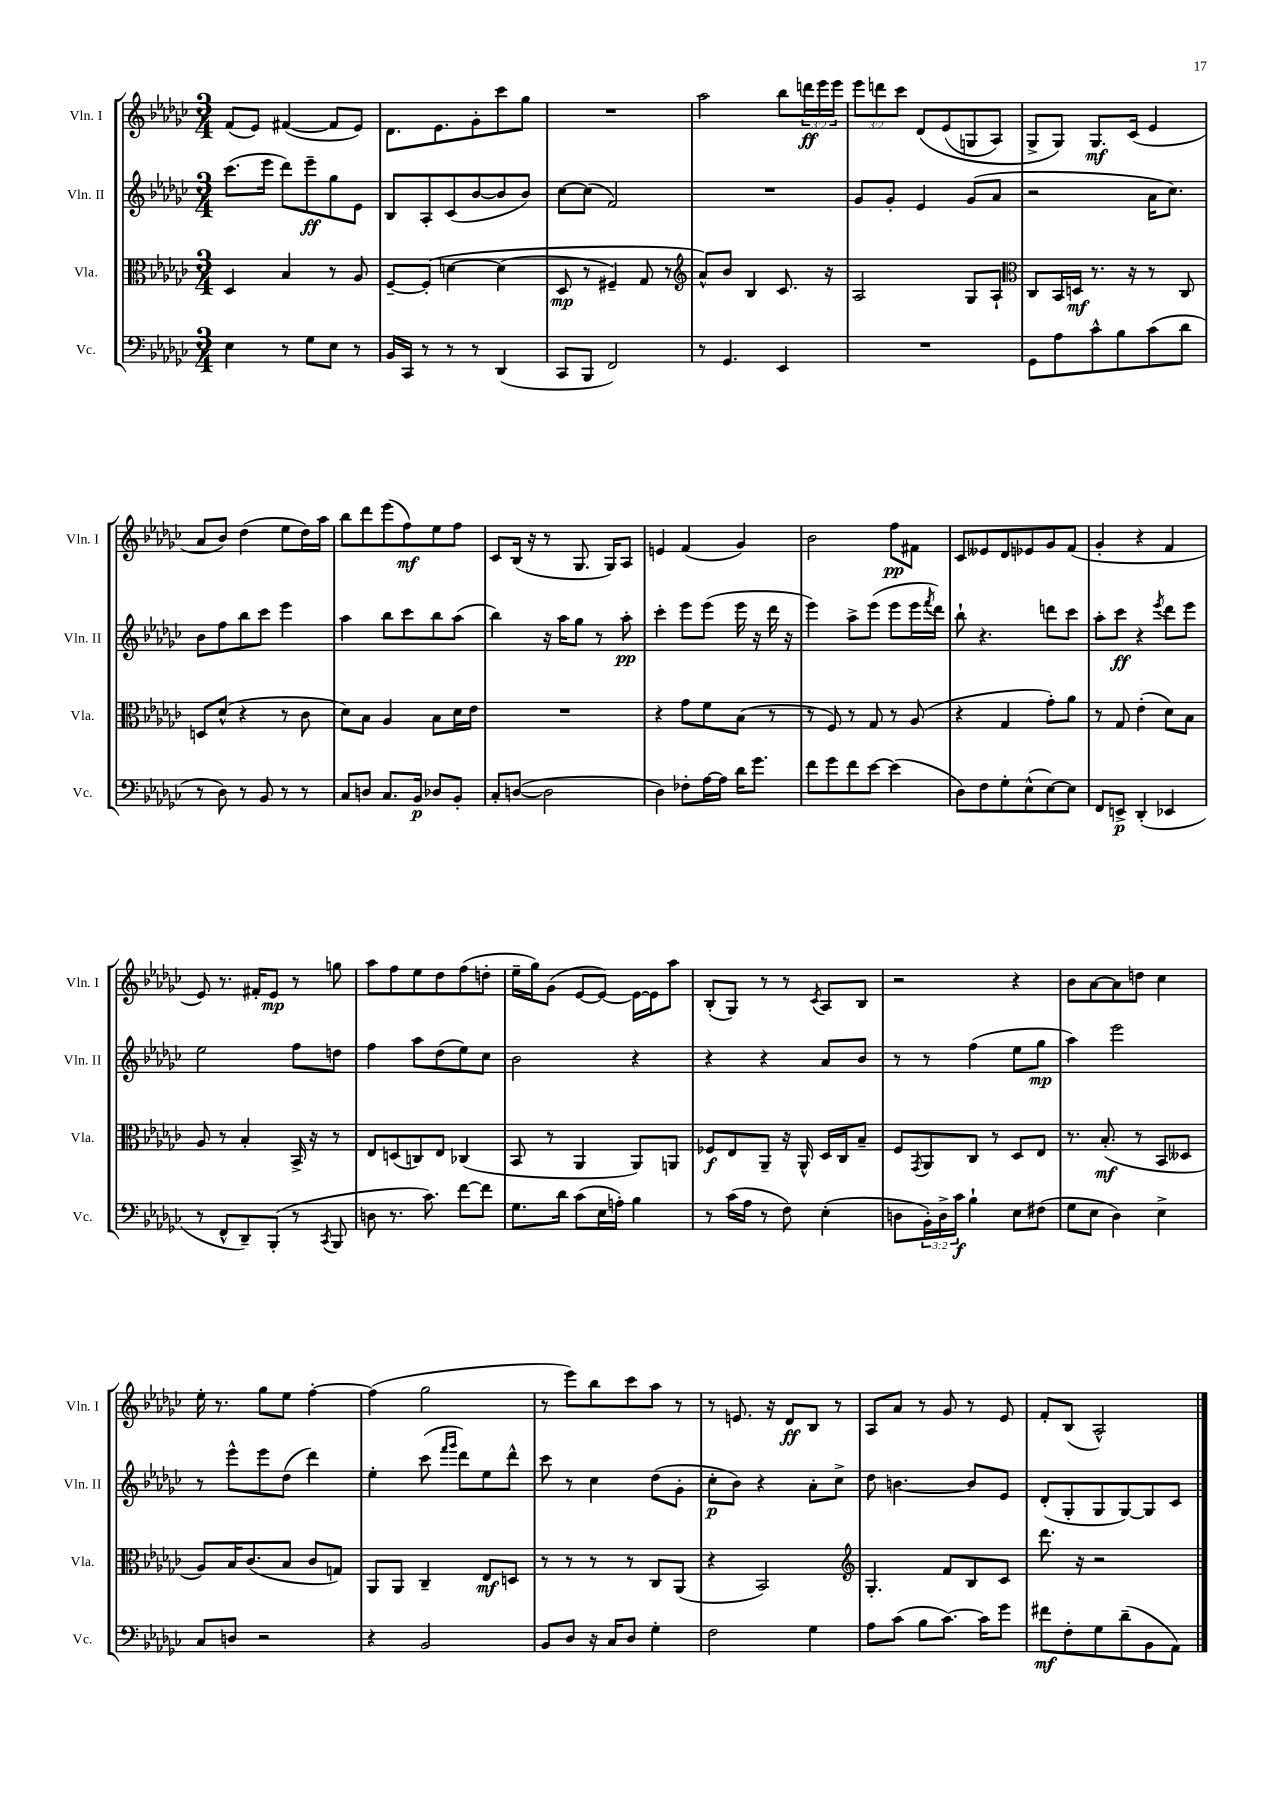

**kern	**dynam	**kern	**dynam	**kern	**dynam	**kern	**dynam
*part4	*part4	*part3	*part3	*part2	*part2	*part1	*part1
*staff4	*staff4	*staff3	*staff3	*staff2	*staff2	*staff1	*staff1
*I"Vc.	*	*I"Vla.	*	*I"Vln. II	*	*I"Vln. I	*
*I'Vc.	*	*I'Vla.	*	*I'Vln. II	*	*I'Vln. I	*
*clefF4	*	*clefC3	*	*clefG2	*	*clefG2	*
*k[b-e-a-d-g-c-]	*	*k[b-e-a-d-g-c-]	*	*k[b-e-a-d-g-c-]	*	*k[b-e-a-d-g-c-]	*
*M3/4	*	*M3/4	*	*M3/4	*	*M3/4	*
=7	=7	=7	=7	=7	=7	=7	=7
4E-\	.	4D-/	.	(8.ccc-\L	.	(8f/L	.
.	.	.	.	.	.	8e-/J)	.
.	.	.	.	16eee-\Jk	.	.	.
8r	.	4B-/	.	8ddd-\L)	.	([4f#X/	.
8G-\L	.	.	.	8eee-~\	ff	.	.
8E-\J	.	8r	.	8gg-\	.	8f#/L]	.
8r	.	8A-/	.	8e-\J	.	8e-/J)	.
=8	=8	=8	=8	=8	=8	=8	=8
16BB-/LL	.	[8F~/L	.	8B-/L	.	8.d-\L	.
16CC-/JJ	.	.	.	.	.	.	.
8r	.	(8F'/J]	.	8A-'/	.	.	.
.	.	.	.	.	.	8.e-\	.
8r	.	[4dn\	.	(8c-/	.	.	.
8r	.	.	.	[8b-/	.	8g-'\	.
(4DD-/	.	(4d\]	.	8b-/]	.	8ccc-\	.
.	.	.	.	8b-/J)	.	8gg-\J	.
=9	=9	=9	=9	=9	=9	=9	=9
8CC-/L	.	8D-/	mp	[8cc-\L	.	2.r	.
8BBB-/J	.	8r	.	(8cc-\J]	.	.	.
2FF/)	.	4F#X~/)	.	2f/)	.	.	.
.	.	8G-/	.	.	.	.	.
.	.	8r	.	.	.	.	.
=10	=10	=10	=10	=10	=10	=10	=10
*	*	*clefG2	*	*	*	*	*
8r	.	8a-^^/L)	.	2.r	.	2aa-\	.
4.GG-/	.	8b-/J	.	.	.	.	.
.	.	4B-/	.	.	.	.	.
4EE-/	.	8.c-/	.	.	.	8bb-\L	.
.	.	.	.	.	.	24dddn\L	ff
.	.	.	.	.	.	24eee-\	.
.	.	16r	.	.	.	.	.
.	.	.	.	.	.	24eee-\JJ	.
=11	=11	=11	=11	=11	=11	=11	=11
2.r	.	2A-/	.	8g-/L	.	12eee-\L	.
.	.	.	.	.	.	12dddn\	.
.	.	.	.	8g-'/J	.	.	.
.	.	.	.	.	.	12ccc-\J	.
.	.	.	.	4e-/	.	(8d-/L	.
.	.	.	.	.	.	(8e-/	.
.	.	8G-/L	.	(8g-/L	.	8Gn/	.
.	.	8A-`/J	.	8a-/J	.	8A-/J)	.
=12	=12	=12	=12	=12	=12	=12	=12
*	*	*clefC3	*	*	*	*	*
8GG-\L	.	8C-/L	.	2r	.	8G-^/L	.
8A-\	.	16BB-/L	.	.	.	8G-/J)	.
.	.	16Dn/JJ	mf	.	.	.	.
8c-^^\	.	8.r	.	.	.	8.G-/L	mf
8B-\	.	.	.	.	.	.	.
.	.	16r	.	.	.	(16c-/Jk	.
(8c-\	.	8r	.	16a-\KL	.	4e-/	.
.	.	.	.	8.cc-\J)	.	.	.
8d-\J	.	8C-/	.	.	.	.	.
!!LO:LB:g=z
=13	=13	=13	=13	=13	=13	=13	=13
8r	.	8Dn/L	.	8b-\L	.	8a-/L	.
8D-\)	.	(8d-^^/J	.	8ff\	.	8b-/J)	.
8r	.	4r	.	8bb-\	.	(4dd-\	.
8BB-/	.	.	.	8ccc-\J	.	.	.
8r	.	8r	.	4eee-\	.	8ee-\L	.
8r	.	8c-\	.	.	.	16dd-\L)	.
.	.	.	.	.	.	16aa-\JJ	.
=14	=14	=14	=14	=14	=14	=14	=14
8C-/L	.	8d-\L)	.	4aa-\	.	8bb-\L	.
8Dn/J	.	8B-\J	.	.	.	8ddd-\	.
8.C-/L	.	4A-/	.	8bb-\L	.	(8eee-\	.
.	.	.	.	8ccc-\	.	8ff\)	mf
16BB-/Jk	p	.	.	.	.	.	.
8D-X/L	.	8B-\L	.	8bb-\	.	8ee-\	.
8BB-'/J	.	16d-\L	.	(8aa-\J	.	8ff\J	.
.	.	16e-\JJ	.	.	.	.	.
=15	=15	=15	=15	=15	=15	=15	=15
8C-'/L	.	2.r	.	4bb-\)	.	8c-/L	.
([8Dn/J	.	.	.	.	.	(16B-/Jk	.
.	.	.	.	.	.	16r	.
2D\]	.	.	.	16r	.	8r	.
.	.	.	.	16aa-\KL	.	.	.
.	.	.	.	8gg-\J	.	8.G-/	.
.	.	.	.	8r	.	.	.
.	.	.	.	.	.	16G-/KL)	.
.	.	.	.	8aa-'\	pp	8A-/J	.
=16	=16	=16	=16	=16	=16	=16	=16
4D-\)	.	4r	.	4ccc-'\	.	4en/	.
8F-X'\L	.	8g-\L	.	8eee-\L	.	(4f/	.
[16A-\L	.	8f\	.	(8eee-\J	.	.	.
16A-\JJ]	.	.	.	.	.	.	.
16d-\KL	.	(8B-\J	.	16eee-\	.	4g-/)	.
8.g-\J	.	.	.	16r	.	.	.
.	.	8r	.	16ddd-\	.	.	.
.	.	.	.	16r	.	.	.
=17	=17	=17	=17	=17	=17	=17	=17
8f\L	.	8r	.	4eee-\)	.	2b-\	.
8g-\	.	8F/)	.	.	.	.	.
8f\	.	8r	.	8aa-^\L	.	.	.
[8e-\J	.	8G-/	.	(8eee-\J	.	.	.
(4e-\]	.	8r	.	8eee-\L	.	8ff\L	pp
.	.	(8A-/	.	16eee-\L	.	8f#X\J	.
.	.	.	.	8qfff/	.	.	.
.	.	.	.	16ddd-\JJ)	.	.	.
=18	=18	=18	=18	=18	=18	=18	=18
8D-\L)	.	4r	.	8bb-`\	.	8c-/L	.
8F\	.	.	.	4.r	.	8e--X/	.
8G-'\	.	4G-/	.	.	.	8d-/	.
(8E-^^\	.	.	.	.	.	8e-X/	.
[8E-\)	.	8g-'\L)	.	8dddn\L	.	8g-/	.
8E-\J]	.	8a-\J	.	8ccc-\J	.	(8f/J	.
=19	=19	=19	=19	=19	=19	=19	=19
8FF/L	.	8r	.	8aa-'\L	.	4g-'/	.
8EEn^/J	p	8G-/	.	8ccc-\J	ff	.	.
(4DD-'/	.	(4e-'\	.	4r	.	4r	.
.	.	.	.	8qeee-/	.	.	.
4EE-X/	.	8d-\L)	.	8ddd-\L	.	4f/	.
.	.	8B-\J	.	8eee-\J	.	.	.
!!LO:LB:g=z
=20	=20	=20	=20	=20	=20	=20	=20
8r	.	8A-/	.	2ee-\	.	8e-/)	.
8FF^^/L	.	8r	.	.	.	8.r	.
8DD-~/)	.	4B-'/	.	.	.	.	.
.	.	.	.	.	.	16f#X'/KL	.
(8BBB-'/J	.	.	.	.	.	8e-/J	mp
8r	.	16BB-^/	.	8ff\L	.	8r	.
.	.	16r	.	.	.	.	.
8qCC-/	.	.	.	.	.	.	.
8BBB-/	.	8r	.	8ddn\J	.	8ggn\	.
=21	=21	=21	=21	=21	=21	=21	=21
8Dn\	.	8E-/L	.	4ff\	.	8aa-\L	.
8.r	.	(8Dn/	.	.	.	8ff\	.
.	.	8Cn/)	.	8aa-\L	.	8ee-\	.
8.c-\)	.	.	.	.	.	.	.
.	.	8E-/J	.	(8dd-\	.	8dd-\	.
[8f\L	.	(4C-X/	.	8ee-\)	.	(8ff\	.
8f\J]	.	.	.	8cc-\J	.	8ddn'\J	.
=22	=22	=22	=22	=22	=22	=22	=22
8.G-\L	.	8BB-/	.	2b-\	.	16ee-~\LL	.
.	.	.	.	.	.	16gg-\J)	.
.	.	8r	.	.	.	(8g-\J	.
16d-\Jk	.	.	.	.	.	.	.
(8c-\L	.	4AA-/	.	.	.	[8e-/L	.
16E-\L	.	.	.	.	.	8e-/J_)	.
16An'\JJ)	.	.	.	.	.	.	.
4B-\	.	8AA-/L)	.	4r	.	16e-\LL_	.
.	.	.	.	.	.	16e-\J]	.
.	.	8AAn/J	.	.	.	8aa-\J	.
=23	=23	=23	=23	=23	=23	=23	=23
8r	.	8F-X/L	f	4r	.	(8B-'/L	.
(16c-\LL	.	8E-/	.	.	.	8G-/J)	.
16A-\JJ	.	.	.	.	.	.	.
8r	.	8AA-~/J	.	4r	.	8r	.
8F\)	.	16r	.	.	.	8r	.
.	.	16AA-^^/	.	.	.	.	.
.	.	.	.	.	.	8qc-/	.
(4E-'\	.	16D-/LL	.	8a-/L	.	8A-/L	.
.	.	16C-/J	.	.	.	.	.
.	.	8B-~/J	.	8b-/J	.	8B-/J	.
=24	=24	=24	=24	=24	=24	=24	=24
8Dn\L	.	8F/L	.	8r	.	2r	.
.	.	8qGG-/	.	.	.	.	.
24BB-'\L)	.	8AA-/	.	8r	.	.	.
24D^\	.	.	.	.	.	.	.
24c-\JJ	f	.	.	.	.	.	.
4B-`\	.	8C-/J	.	(4ff\	.	.	.
.	.	8r	.	.	.	.	.
8E-\L	.	8D-/L	.	8ee-\L	.	4r	.
(8F#X\J	.	8E-/J	.	8gg-\J	mp	.	.
=25	=25	=25	=25	=25	=25	=25	=25
8G-\L	.	8.r	.	4aa-\)	.	8b-\L	.
8E-\J	.	.	.	.	.	[8a-\	.
.	.	(8.B-'/	mf	.	.	.	.
4D-\)	.	.	.	2eee-\	.	8a-\]	.
.	.	8r	.	.	.	8ddn\J	.
4E-^\	.	8BB-/L	.	.	.	4cc-\	.
.	.	8D--X/J	.	.	.	.	.
!!LO:LB:g=z
=26	=26	=26	=26	=26	=26	=26	=26
8C-/L	.	8A-/L)	.	8r	.	16ee-'\	.
.	.	.	.	.	.	8.r	.
8Dn/J	.	16B-/K	.	8eee-^^\L	.	.	.
.	.	(8.c-/	.	.	.	.	.
2r	.	.	.	8eee-\	.	8gg-\L	.
.	.	8B-/J	.	(8dd-\J	.	8ee-\J	.
.	.	8c-/L	.	4ddd-\)	.	[4ff'\	.
.	.	8Gn/J)	.	.	.	.	.
=27	=27	=27	=27	=27	=27	=27	=27
4r	.	8AA-/L	.	4ee-'\	.	(4ff\]	.
.	.	8AA-/J	.	.	.	.	.
2BB-/	.	4C-~/	.	(8ccc-\	.	2gg-\	.
.	.	.	.	16qqfff/LL	.	.	.
.	.	.	.	16qqggg-/JJ	.	.	.
.	.	.	.	8ddd-\L)	.	.	.
.	.	8E-/L	mf	8ee-\	.	.	.
.	.	8Dn/J	.	8ddd-^^\J	.	.	.
=28	=28	=28	=28	=28	=28	=28	=28
8BB-/L	.	8r	.	8ccc-\	.	8r	.
8D-/J	.	8r	.	8r	.	8eee-\L)	.
16r	.	8r	.	4cc-\	.	8bb-\	.
16C-/KL	.	.	.	.	.	.	.
8D-/J	.	8r	.	.	.	8ccc-\	.
4G-'\	.	8C-/L	.	(8dd-\L	.	8aa-\J	.
.	.	(8AA-/J	.	8g-'\J	.	8r	.
=29	=29	=29	=29	=29	=29	=29	=29
2F\	.	4r	.	8cc-'\L	p	8r	.
.	.	.	.	8b-\J)	.	8.en/	.
.	.	2BB-/)	.	4r	.	.	.
.	.	.	.	.	.	16r	.
.	.	.	.	.	.	8d-/L	ff
4G-\	.	.	.	8a-'\L	.	8B-/J	.
.	.	.	.	8cc-^\J	.	8r	.
=30	=30	=30	=30	=30	=30	=30	=30
*	*	*clefG2	*	*	*	*	*
8A-\L	.	4.G-'/	.	8dd-\	.	8A-/L	.
(8c-\J	.	.	.	[4.bn\	.	8a-/J	.
8B-\L	.	.	.	.	.	8r	.
[8.c-\J)	.	8f/L	.	.	.	8g-/	.
.	.	8B-/	.	8b/L]	.	8r	.
16c-\KL]	.	.	.	.	.	.	.
8g-\J	.	8c-/J	.	8e-/J	.	8e-/	.
=31	=31	=31	=31	=31	=31	=31	=31
8f#X\L	mf	8.ddd-\	.	(8d-'/L	.	8f'/L	.
8F'\	.	.	.	8G-'/	.	(8B-/J	.
.	.	16r	.	.	.	.	.
8G-\	.	2r	.	8G-/	.	2A-^^/)	.
(8d-~\	.	.	.	[8G-/)	.	.	.
8BB-\	.	.	.	8G-/]	.	.	.
8AA-\J)	.	.	.	8c-/J	.	.	.
==	==	==	==	==	==	==	==
*-	*-	*-	*-	*-	*-	*-	*-
